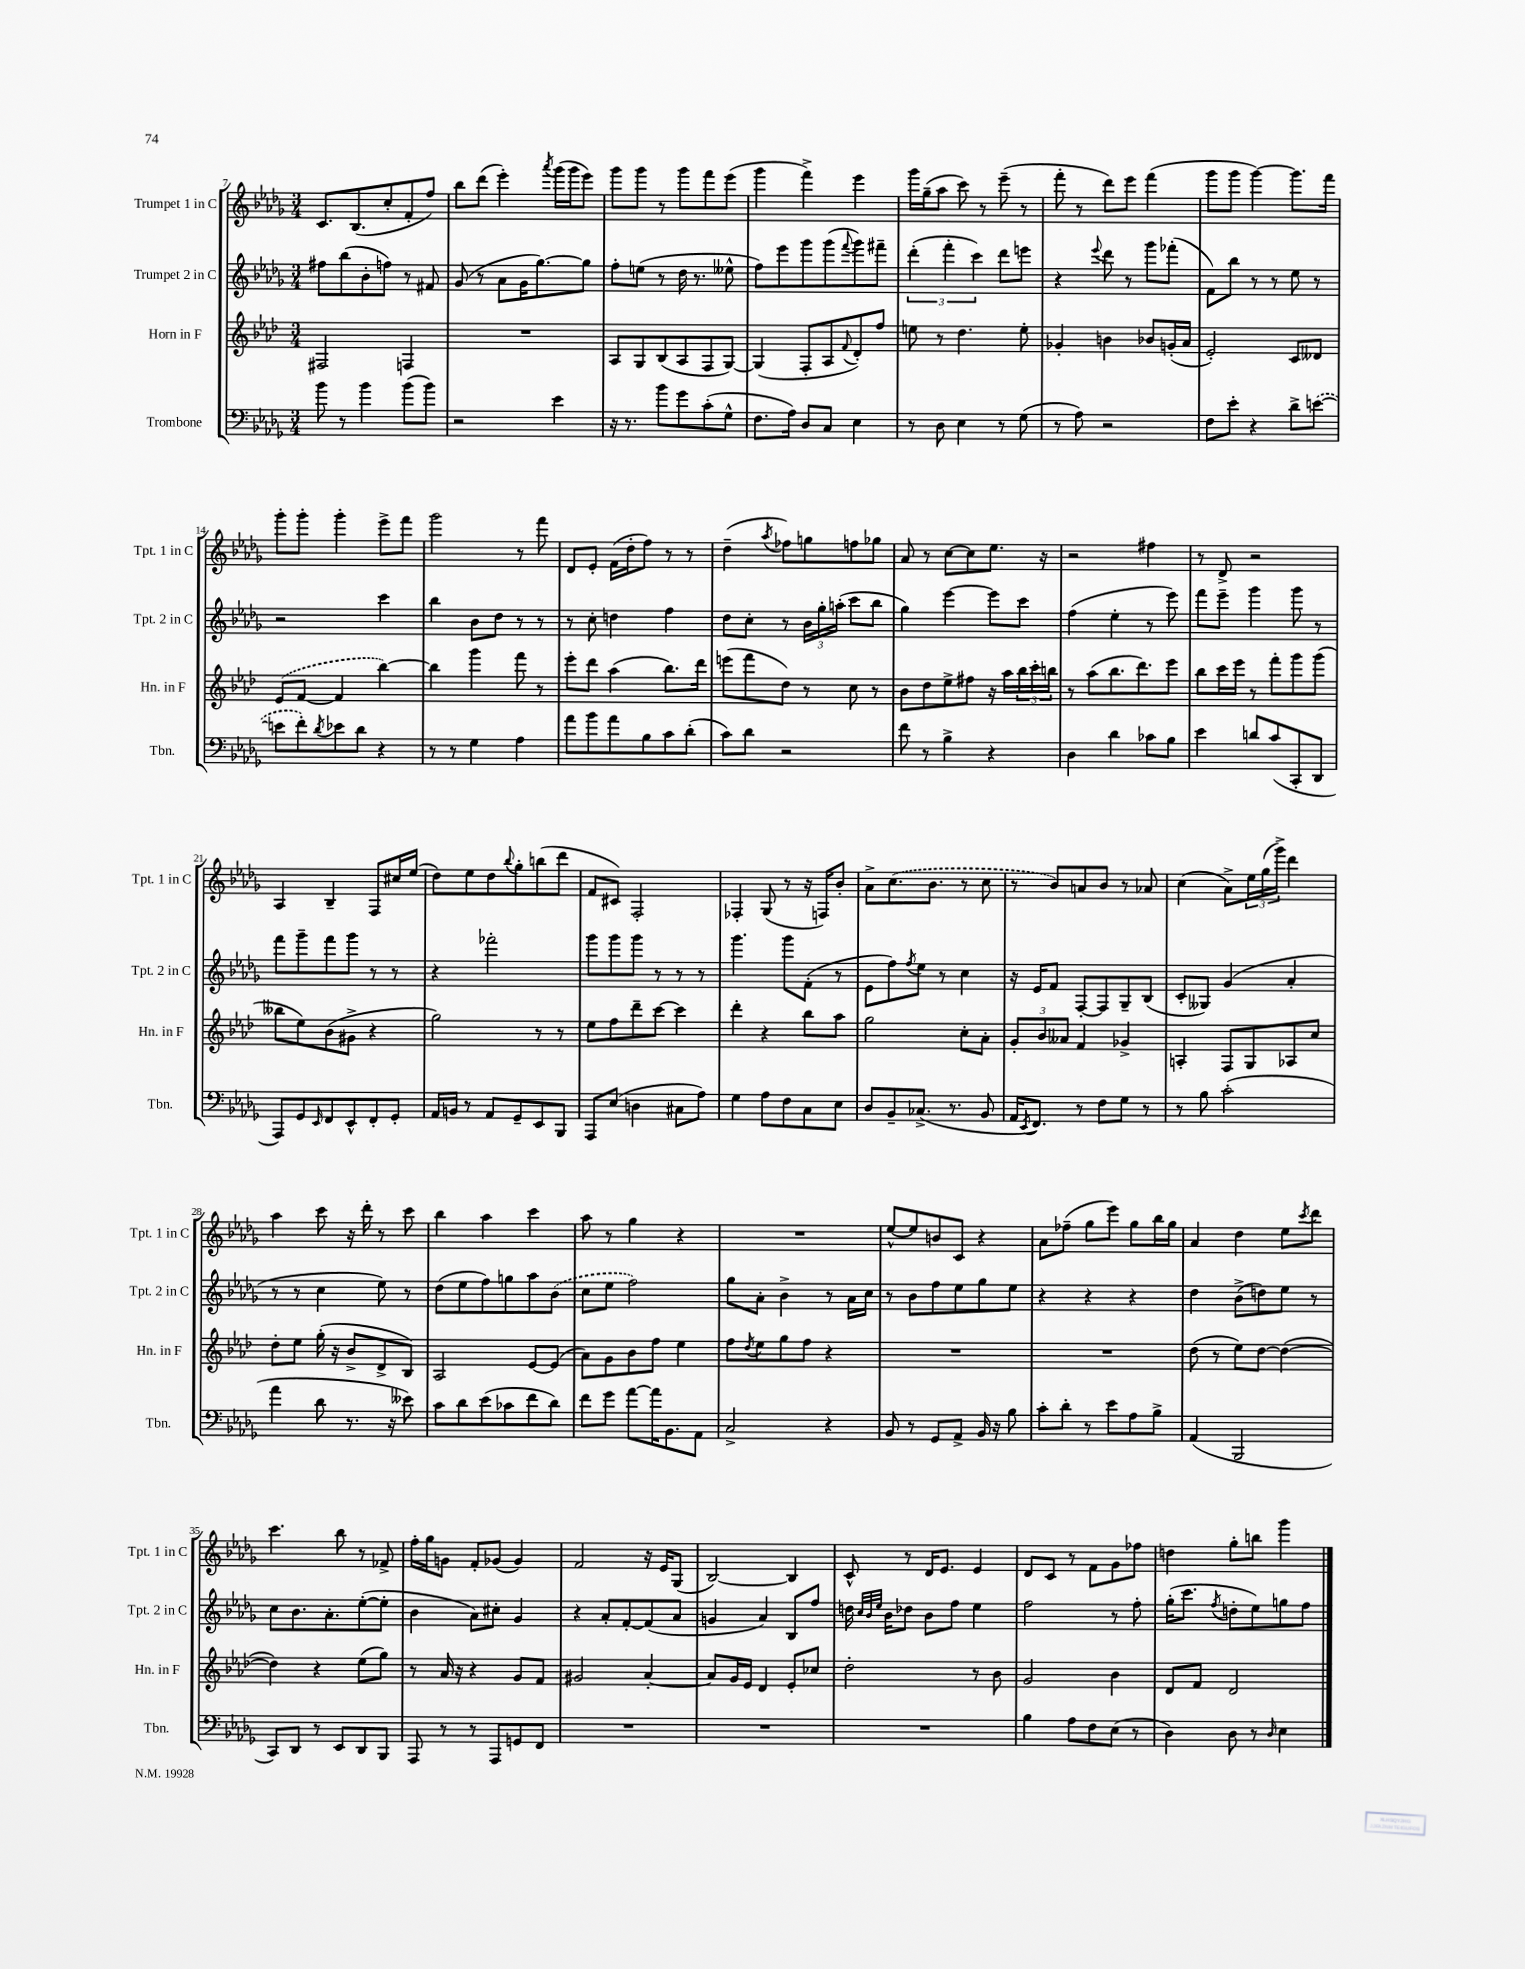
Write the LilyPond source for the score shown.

<<
\new StaffGroup <<
\new Staff = "s0" \with { instrumentName = "Trumpet 1 in C" shortInstrumentName = "Tpt. 1 in C" } {
    \clef treble \key des \major \numericTimeSignature \time 3/4
    c'8. bes8.( c''8-. f'8-. f''8) |
    bes''8 des'''8( ees'''4-.) \acciaccatura { aes'''8 } ges'''16( ges'''16 ees'''8) |
    ges'''8 ges'''8 r8 ges'''8 f'''8 ees'''8( |
    ges'''4 f'''4->) ees'''4 |
    ges'''16 ges''16--( aes''8 c'''8) r8 ees'''8--( r8 |
    f'''8-. r8 des'''8) ees'''8 f'''4( |
    ges'''8 ges'''8 ges'''4~) ges'''8. f'''16 |
    ges'''8-. ges'''8-. ges'''4-. ees'''8-> f'''8 |
    ges'''2 r8 f'''8 |
    des'8 ees'8-. f'16( des''16-. f''8) r8 r8 |
    des''4--( \acciaccatura { aes''8 } fes''8) g''8 f''8 ges''8 |
    aes'8 r8 c''8~ c''8 ees''8. r16 |
    r2 fis''4 |
    r8 des'8-> r2 |
    aes4 bes4-- f8 cis''16 ees''16( |
    des''8) ees''8 des''8 \appoggiatura { bes''8 } ges''8-. b''8( des'''8 |
    f'8 cis'8) f2-. |
    fes4-. ges8( r8 r16 f16) bes'8-. |
    aes'8-> \once \slurDashed c''8.( bes'8. r8 c''8 |
    r8 bes'8) a'8 bes'8 r8 aes'8 |
    c''4( aes'8->) \tuplet 3/2 { ees''16 ges''16( ges'''16->) } des'''4 |
    aes''4 c'''8 r16 des'''16-. r8 c'''8 |
    bes''4 aes''4 c'''4 |
    aes''8 r8 ges''4 r4 |
    R2. |
    ees''8~-^ ees''8 b'8 c'8 r4 |
    aes'8 fes''8--( ges''8 ees'''8) ges''8 bes''16 ges''16 |
    aes'4 des''4 ees''8 \acciaccatura { c'''8 } des'''8 |
    c'''4. bes''8 r8 fes'8-> |
    f''16-. ges''16 g'8 f'8-. ges'8( ges'4) |
    f'2 r16 ees'16 ges8( |
    bes2~) bes4 |
    c'8-^ r8 des'16 ees'8. ees'4 |
    des'8 c'8 r8 f'8 ges'8 fes''8 |
    d''4 ges''8-. b''8 ges'''4 \bar "|." |
}
\new Staff = "s1" \with { instrumentName = "Trumpet 2 in C" shortInstrumentName = "Tpt. 2 in C" } {
    \clef treble \key des \major \numericTimeSignature \time 3/4
    fis''8 bes''8( bes'8-. f''8) r8 fis'8 |
    ges'8( r8 aes'8 ges'16 ges''8.~) ges''8 |
    f''8-. e''8( r8 des''16 r8. eeses''8-^ |
    f''8) ees'''8 ges'''8 ges'''8( \appoggiatura { f'''8 } ges'''8) fis'''8-- |
    \tuplet 3/2 { des'''4-.( f'''4-. c'''4) } des'''8 e'''8 |
    r4 \appoggiatura { ees'''8 } des'''8 r8 ges'''8 fes'''8-.( |
    f'8) bes''8 r8 r8 ees''8 r8 |
    r2 c'''4 |
    bes''4 bes'8 des''8 r8 r8 |
    r8 c''8-. d''4 f''4 |
    des''8 c''8-. r8 \tuplet 3/2 { bes'16 ges''16-. a''16-.( } c'''8 bes''8 |
    ges''4) ees'''4~ ees'''8 c'''8 |
    f''4( ees''4-. r8 ees'''8) |
    f'''8 ees'''8-- ges'''4 ges'''8 r8 |
    f'''8 ges'''8-- f'''8 ges'''8 r8 r8 |
    r4 fes'''2-. |
    ges'''8 ges'''8 ges'''8 r8 r8 r8 |
    ges'''4. ges'''8 f'8-.( r8 |
    ees'8 f''8) \acciaccatura { f''8 } ees''8 r8 c''4 |
    r16 ees'16 f'8 f8~-. f8 ges8-- bes8( |
    c'8-. geses8) ges'4( aes'4-. |
    r8 r8 c''4 ees''8) r8 |
    des''8( ees''8 f''8) g''8 aes''8 \once \slurDashed bes'8( |
    c''8 ees''8 f''2) |
    ges''8 aes'8-. bes'4-> r8 aes'16 c''16 |
    r8 bes'8 f''8 ees''8 ges''8 ees''8 |
    r4 r4 r4 |
    des''4 bes'8->( d''8) ees''8 r8 |
    c''8 bes'8. aes'8.-. ees''8~-.( ees''8-. |
    bes'4 aes'8) cis''8-. ges'4 |
    r4 aes'8-. f'8~-. f'8( aes'8 |
    g'4 aes'4) bes8 f''8 |
    d''16 \grace { c''32 bes'32 ees''32 } bes'16 des''8 bes'8 f''8 ees''4 |
    f''2 r8 f''8-. |
    ges''16-.( c'''8. \acciaccatura { f''8 } d''8-. ees''8) g''8 f''8 \bar "|." |
}
\new Staff = "s2" \with { instrumentName = "Horn in F" shortInstrumentName = "Hn. in F" } {
    \clef treble \key aes \major \numericTimeSignature \time 3/4
    fis2 f4 |
    R2. |
    aes8 g8 bes8( aes8 f8 g8~) |
    g4( f8-. aes8 \appoggiatura { f'8 } des'8-.) f''8 |
    e''8 r8 des''4. e''8-. |
    ges'4-. b'4 bes'8 g'16-.( aes'16 |
    ees'2-.) c'8 deses'8 |
    \once \slurDashed ees'8( f'8~ f'4 bes''4~) |
    bes''4 g'''4 f'''8 r8 |
    ees'''8-. des'''8 aes''4( bes''8.) des'''16 |
    e'''8( f'''8 des''8) r8 c''8 r8 |
    bes'8 des''8 ees''8-> fis''8 r16 aes''16 \tuplet 3/2 { bes''16 c'''16-. b''16 } |
    r8 aes''8( bes''8. des'''8.) ees'''8 |
    bes''8 c'''16 ees'''16 r8 f'''8-. g'''8 g'''8( |
    beses''8 ees''8) bes'8( gis'8-> r4 |
    g''2) r8 r8 |
    ees''8 f''8 des'''8-- c'''8~ c'''4 |
    des'''4-. r4 bes''8 aes''8 |
    g''2 c''8-. aes'8-. |
    \tuplet 3/2 { g'8-. bes'8 aeses'8 } f'4 ges'4-> |
    a4-. f8 g8 aes8 c''8 |
    des''8-. ees''8 g''16-.( r16 bes'8-> des'8-> bes8) |
    aes2 ees'8~ ees'8( |
    aes'8) g'8 bes'8 f''8 ees''4 |
    f''8 \acciaccatura { des''8 } ees''8 g''8 f''8 r4 |
    R2. |
    R2. |
    des''8( r8 ees''8) des''8~ des''4~( |
    des''4) r4 ees''8( g''8) |
    r8 aes'16 r16 r4 g'8 f'8 |
    gis'2 aes'4~-. |
    aes'8 g'16 ees'16 des'4 ees'8-. ces''8 |
    des''2-. r8 bes'8 |
    g'2 bes'4 |
    des'8 f'8 des'2 \bar "|." |
}
\new Staff = "s3" \with { instrumentName = "Trombone" shortInstrumentName = "Tbn." } {
    \clef bass \key des \major \numericTimeSignature \time 3/4
    bes'8 r8 bes'4 bes'8( bes'8) |
    r2 ees'4 |
    r16 r8. bes'8 ges'8 c'8-.( ges8-^ |
    f8. aes16) des8 c8 ees4 |
    r8 des8 ees4 r8 ges8( |
    r8 aes8) r2 |
    f8 ees'8-. r4 des'8-> \once \slurDashed e'8~( |
    e'8 f'8-.) \acciaccatura { des'8 } ees'8 des'8 r4 |
    r8 r8 ges4 aes4 |
    aes'8 bes'8 aes'8 bes8 c'8 des'8-.( |
    c'8) des'8 r2 |
    f'8 r8 bes4-> r4 |
    des4 des'4 ces'8 bes8 |
    ees'4 d'8 c'8( c,8-. des,8 |
    aes,,8) ges,8 \grace { ees,16 } f,8 ees,8-^ f,8-. ges,8-. |
    aes,16 b,16 r8 aes,8 ges,8-- ees,8 bes,,8 |
    aes,,8 ees8( d4 cis8 aes8) |
    ges4 aes8 f8 c8 ees8 |
    des8 bes,8-- ces8.->( r8. bes,8 |
    aes,16 \acciaccatura { ees,8 } f,8.) r8 f8 ges8 r8 |
    r8 bes8 c'2-.( |
    aes'4 des'8 r8. r16 eeses'8) |
    c'8 des'8 ees'8( ces'8 f'8 des'8) |
    f'8 ges'8 aes'8~ aes'16 bes,8. aes,8 |
    c2-> r4 |
    bes,8 r8 ges,8 aes,8-> bes,16 r16 bes8 |
    c'8-. des'8-. r8 ees'8 aes8 bes8-> |
    aes,4( bes,,2 |
    c,8) des,8 r8 ees,8 des,8 bes,,8 |
    aes,,8 r8 r8 aes,,8 g,8 f,8 |
    R2. |
    R2. |
    R2. |
    bes4 aes8 f8 ees8( r8 |
    des4) des8 r8 \grace { des16 } ees4 \bar "|." |
}
>>
>>
\layout { \context { \Score currentBarNumber = #7 } }
